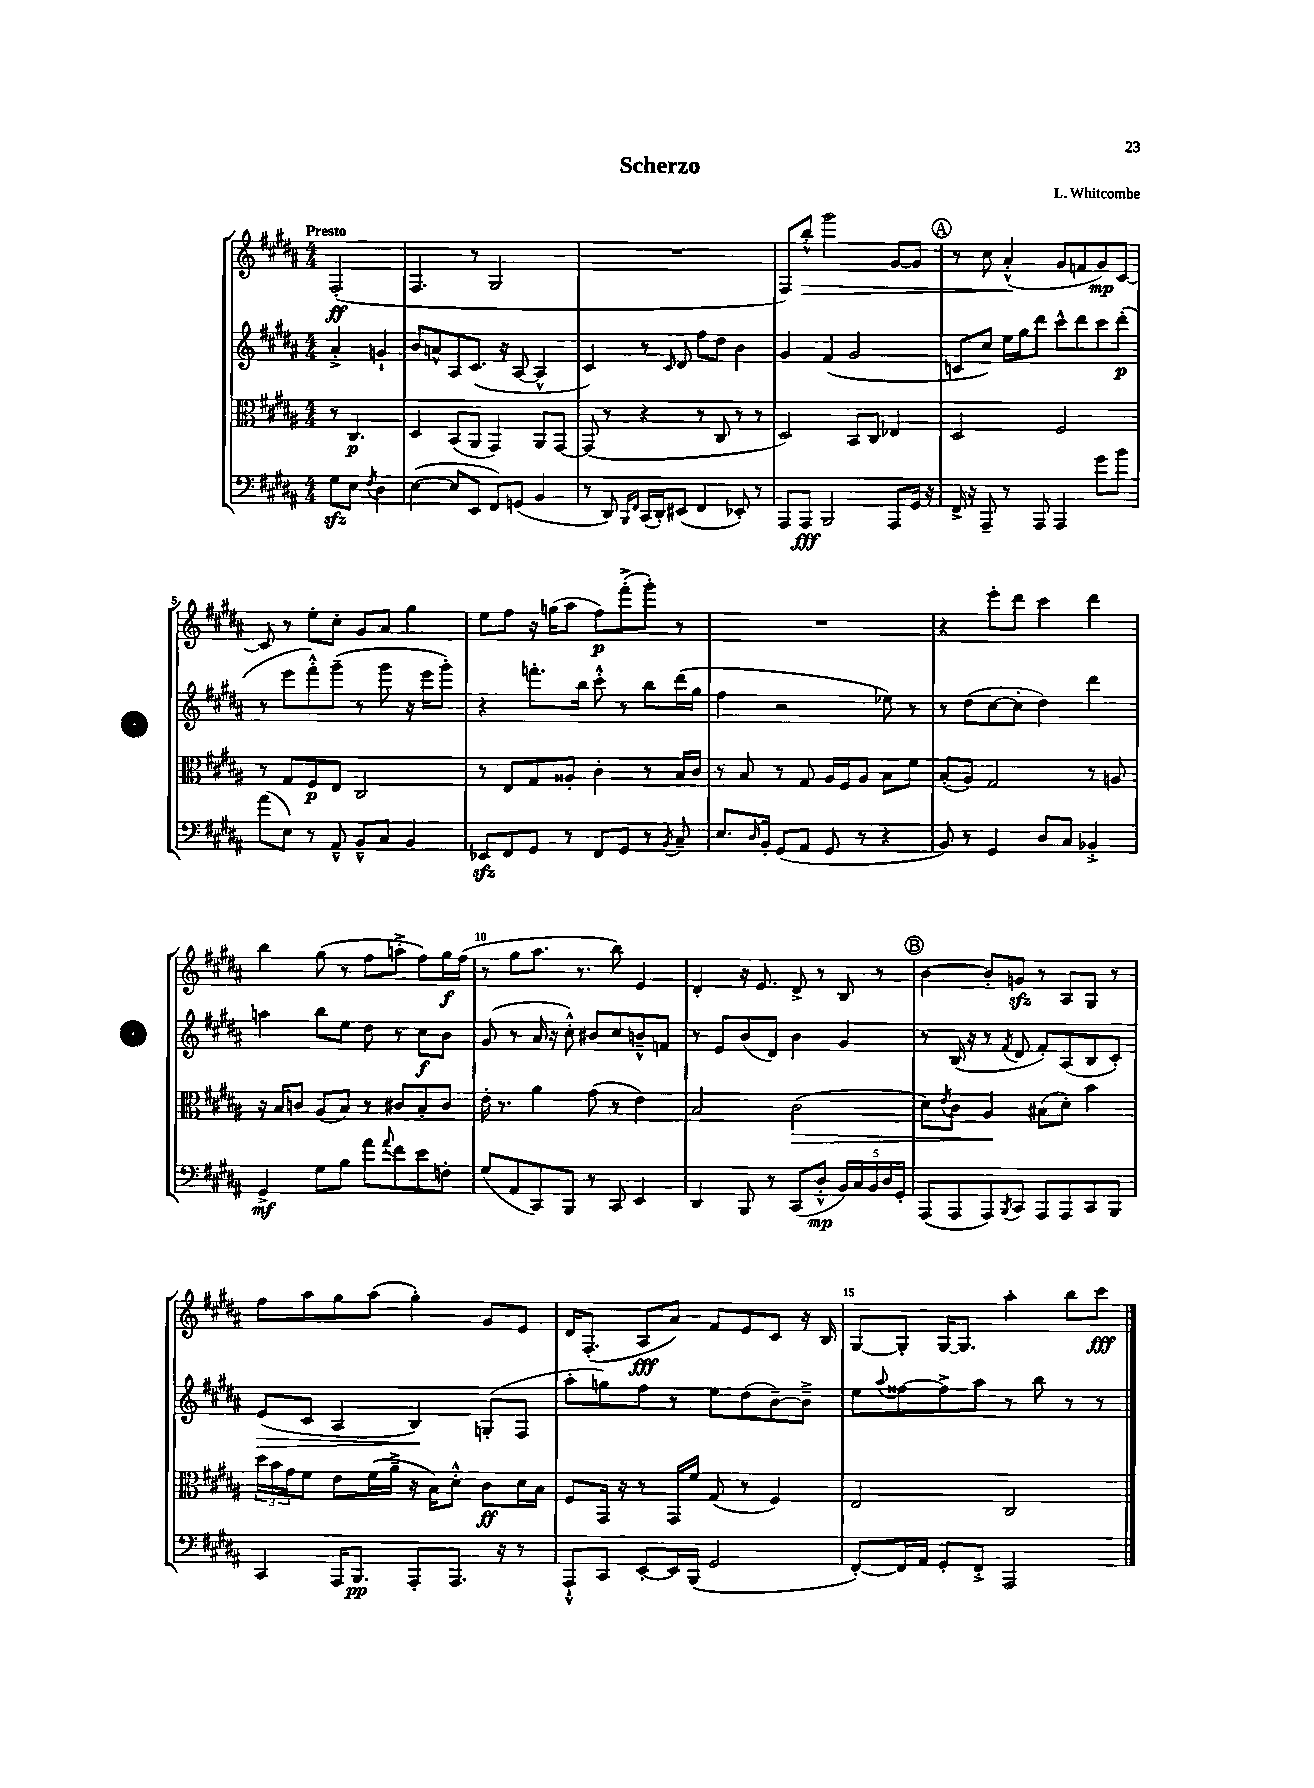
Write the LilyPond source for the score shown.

\header { title = "Scherzo" composer = "L. Whitcombe" }
<<
\new StaffGroup <<
\new Staff = "s0" {
    \clef treble \key b \major \numericTimeSignature \time 4/4 \partial 2 \tempo "Presto"
    fis2-.\ff( |
    fis4. r8 gis2 |
    R1 |
    fis8) b''8-.-^\> gis'''2 gis'8~ gis'8 |
    \mark \markup { \circle "A" } r8 cis''8 ais'4-.-^\!( gis'8 f'8 gis'8\mp) cis'8~ |
    cis'8 r8 e''8-. cis''8-. gis'8 ais'8 gis''4 |
    e''8 fis''8 r16 g''16( ais''8 fis''8\p) fis'''8-.->( gis'''8-.) r8 |
    R1 |
    r4 e'''8-. dis'''8 cis'''4 dis'''4 |
    b''4 gis''8( r8 fis''8 a''8-.-> fis''8) gis''16\f fis''16( |
    r8 gis''8 ais''8. r8. b''8) e'4 |
    dis'4-. r16 e'8. dis'8-> r8 b8 r8 |
    \mark \markup { \circle "B" } b'4~ b'8-. g'8\sfz r8 ais8 gis8 r8 |
    fis''8 ais''8 gis''8 ais''8( gis''4-.) gis'8 e'8 |
    dis'16 fis8.-.( ais8\fff ais'8) fis'8 e'8 cis'8 r16 b16 |
    gis8~ gis8-. gis16~ gis8. ais''4-. b''8 cis'''8\fff \bar "|." |
}
\new Staff = "s1" {
    \clef treble \key b \major \numericTimeSignature \time 4/4 \partial 2
    ais'4-.-> g'4-! |
    b'8 a'8-^ ais8 cis'8.( r16 ais8~ ais4-^ |
    cis'4) r8 \grace { cis'16 } dis'8 fis''8 dis''8 b'4 |
    gis'4 fis'4( gis'2 |
    \mark \markup { \circle "A" } c'8 cis''8) e''16 gis''16 dis'''8 cis'''8-^ dis'''8 cis'''8 dis'''8-.\p( |
    r8 e'''8 fis'''8-.-^) gis'''8--( r8 gis'''8 r16 e'''16 gis'''8-.) |
    r4 f'''8.-. b''16 cis'''8-.-^ r8 b''8 dis'''16( gis''16 |
    fis''4 r2 ees''8) r8 |
    r8 dis''8( cis''8~ cis''8-. dis''4) dis'''4 |
    a''4 b''8 e''8 dis''8 r8 cis''8\f b'8 |
    gis'8( r8 ais'16 r16 cis''8-.-^) bis'8 cis''8 b'8---^ f'8 |
    r8 e'8 b'8( dis'8) b'4 gis'4 |
    \mark \markup { \circle "B" } r8 b16( r16 r8 \acciaccatura { fis'8 } dis'8 fis'8-.) ais8( b8 cis'8-.) |
    e'8\>( cis'8 ais4 b4\!) g8-.( fis8 |
    ais''8-. g''8) fis''8 r8 e''8 dis''8( b'8~--) b'8---> |
    e''8 \appoggiatura { ais''8 } fisis''8~ fisis''8-> ais''8 r8 b''8 r8 r8 \bar "|." |
}
\new Staff = "s2" {
    \clef alto \key b \major \numericTimeSignature \time 4/4 \partial 2
    r8 cis4.\p |
    dis4 b,8( ais,8 gis,4) ais,8 gis,8~ |
    gis,8( r8 r4 r8 cis8 r8 r8 |
    dis2) b,8 cis8 ees4 |
    \mark \markup { \circle "A" } dis2 fis2 |
    r8 gis8 fis8\p e8 cis2 |
    r8 e8 gis8 aisis8-. cis'4-. r8 b16 cis'16 |
    r8 b8 r8 gis8 ais16 fis16 ais8 b8 fis'8 |
    b8-.( ais8) gis2 r8 a8 |
    r16 b16 c'8 ais8( b8) r8 cis'8 b8-. cis'8 |
    e'16-. r8. ais'4 gis'8( r8 e'4) |
    b2 cis'2\>( |
    \mark \markup { \circle "B" } dis'8) \acciaccatura { e'8 } cis'8 ais4\! bis8( dis'8-.) b'4 |
    \tuplet 3/2 { dis''16 b'16 gis'16 } fis'8 e'8 fis'16( ais'16---> r16 b16) dis'8-.-^ cis'8\ff dis'16 b16 |
    fis8 gis,16 r16 r8 gis,16 fis'16 gis8( r8 fis4) |
    e2 cis2 \bar "|." |
}
\new Staff = "s3" {
    \clef bass \key b \major \numericTimeSignature \time 4/4 \partial 2
    gis8\sfz e8 \acciaccatura { fis8 } dis4 |
    e4~( e8 e,8 fis,8) g,8( b,4 |
    r8 dis,8) \grace { b,,16 fis,16 } cis,16( dis,16-.) eis,8( fis,4 ees,8-.) r8 |
    ais,,8 ais,,8\fff b,,2 ais,,8 gis,16 r16 |
    \mark \markup { \circle "A" } fis,16-> r16 ais,,8-- r8 ais,,8 ais,,4 gis'8 b'8 |
    ais'8( e8) r8 ais,8---^ b,8---^ cis8 b,4 |
    ees,8\sfz fis,8 gis,8 r8 fis,8 gis,8 r8 \acciaccatura { b,8 } cis8-- |
    e8. \grace { dis16 } b,16-. gis,8( ais,8 gis,8 r8 r4 |
    b,8) r8 gis,4 dis8 cis8 bes,4-.-> |
    gis,4->\mf gis8 b8 ais'8 \appoggiatura { ais'8 } fis'8 e'8 f8-. |
    gis8( ais,8 cis,8) b,,8 r8 cis,8 e,4 |
    dis,4 b,,8 r8 cis,8( dis8-.-^\mp \tuplet 5/4 { b,16) cis16 b,16 dis16 gis,16-. } |
    \mark \markup { \circle "B" } ais,,8( ais,,8 ais,,8) \acciaccatura { b,,8 } cis,8 ais,,8 ais,,8 cis,8 b,,8 |
    cis,4 ais,,16 b,,8.\pp ais,,8-. ais,,8. r16 r8 |
    ais,,8-!-^ cis,8 e,8~-. e,16 b,,16( gis,2 |
    fis,8~-.) fis,16 ais,16 gis,8-. fis,8-.-> ais,,2 \bar "|." |
}
>>
>>
\layout { \context { \Score \override BarNumber.break-visibility = ##(#f #t #t) barNumberVisibility = #(every-nth-bar-number-visible 5) } }
